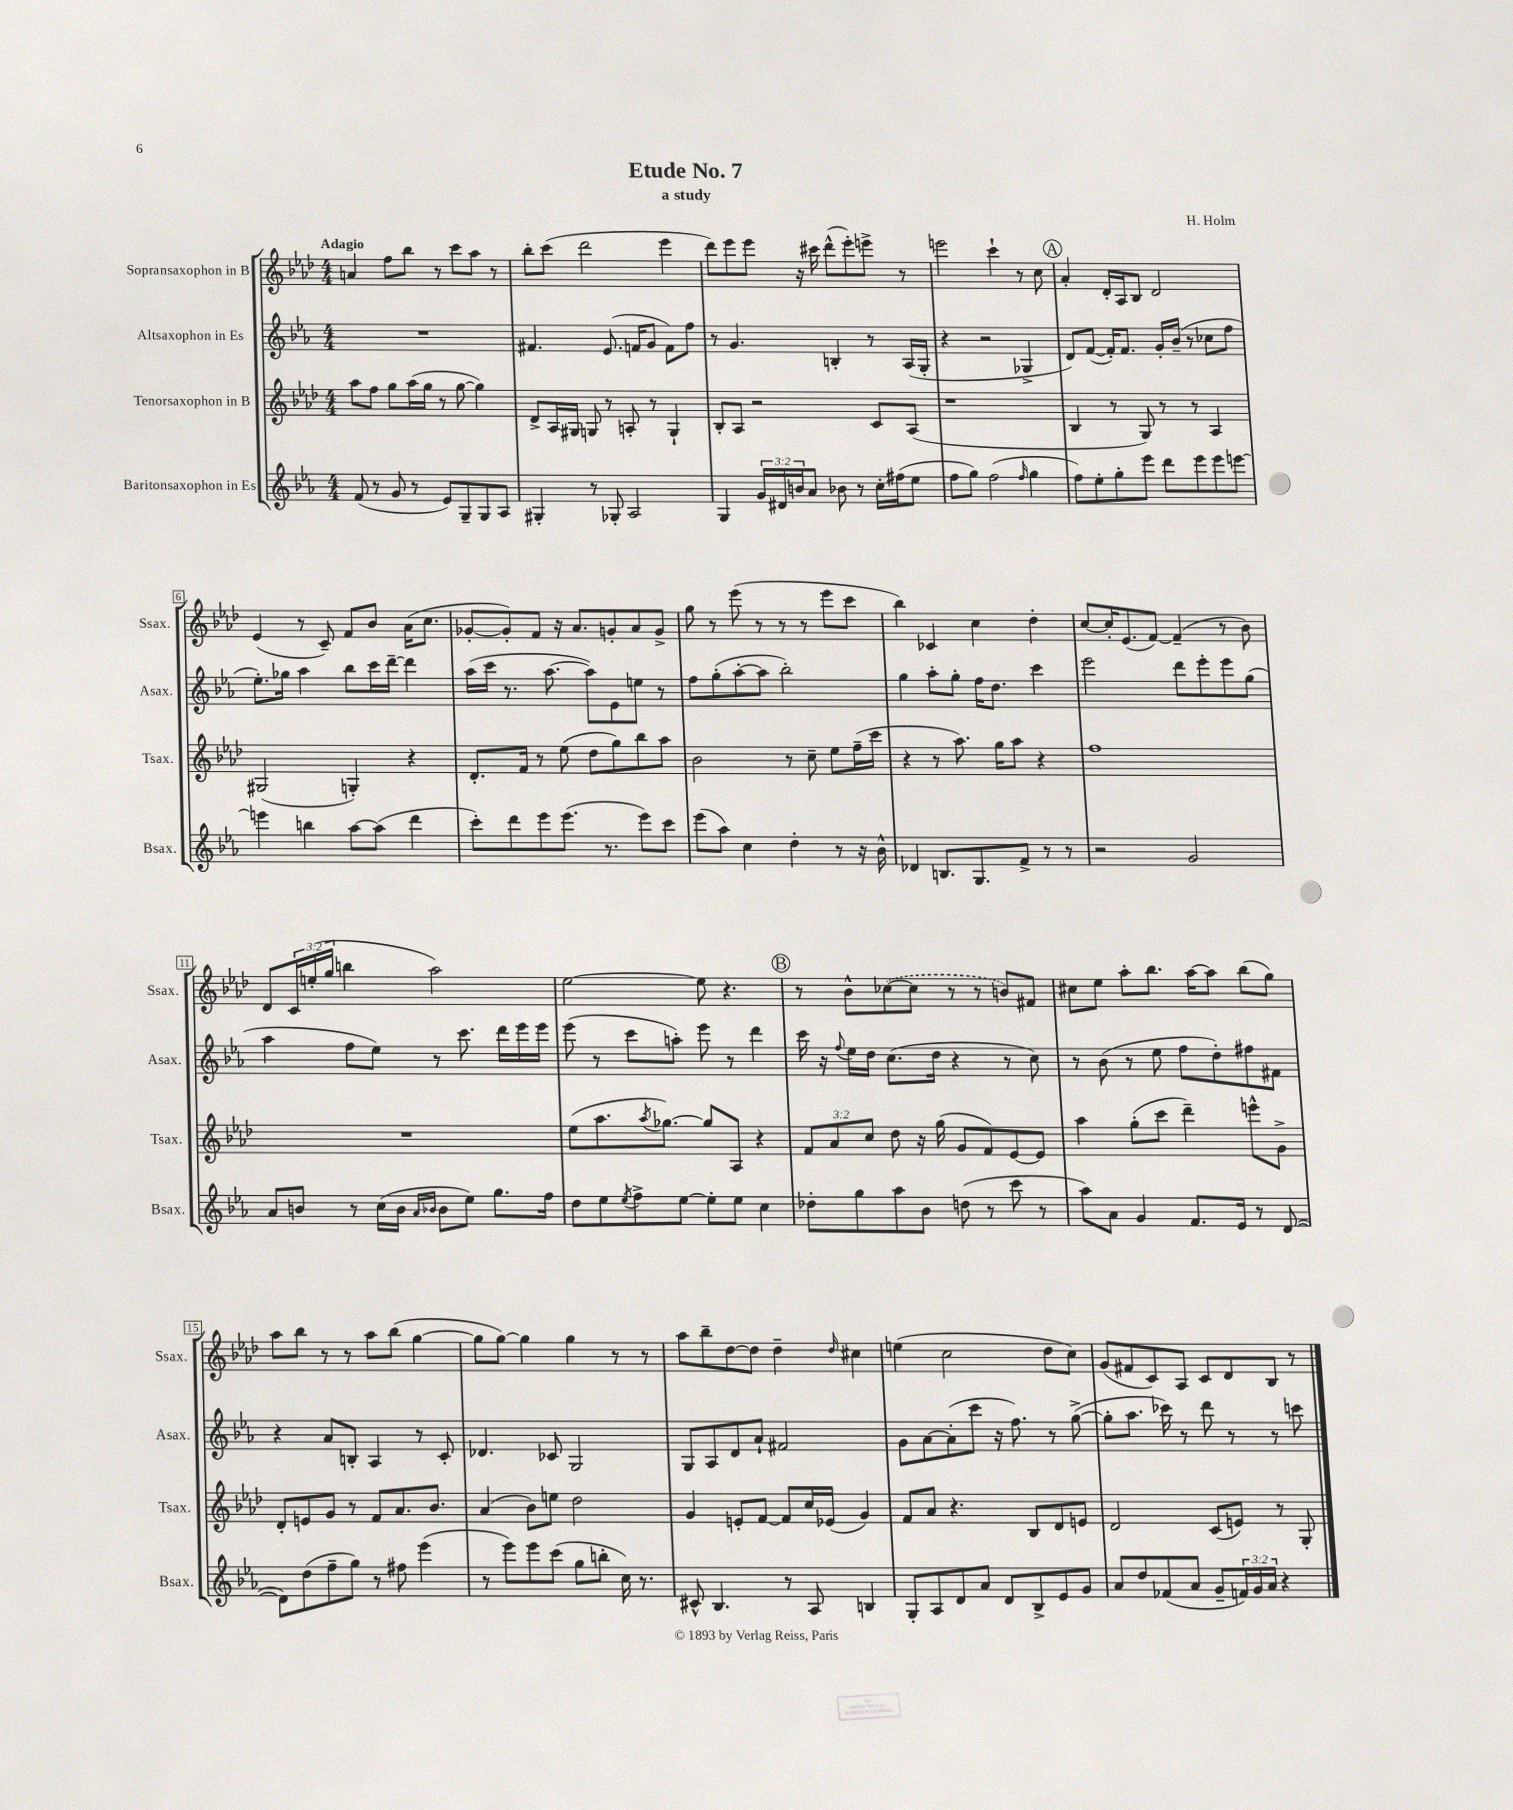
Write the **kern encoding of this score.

**kern	**kern	**kern	**kern
*staff4	*staff3	*staff2	*staff1
*clefG2	*clefG2	*clefG2	*clefG2
*k[b-e-a-]	*k[b-e-a-d-]	*k[b-e-a-]	*k[b-e-a-d-]
*M4/4	*M4/4	*M4/4	*M4/4
(8f/	8aa-\L	1r	4a/
8r	8ff\J	.	.
8g/	8gg\L	.	8ff\L
8r	(16aa-\L	.	8bb-\J
.	16gg\JJ	.	.
8e-/L)	8r	.	8r
8G~/	[8gg\	.	8ccc\L
8G/	4gg\])	.	8aa-\J
8A-/J	.	.	8r
=	=	=	=
4G#'/	8d-^/L	4.f#/	8bb-'\L
.	16A-/L	.	(8ccc\J
.	16G#/JJ	.	.
8r	8G/	.	2ddd-\
8G-'/	8r	(8.e-/	.
2A-/	8A'/	.	.
.	.	16f/LK	.
.	8r	8g/J	.
.	4G`/	8f\L)	4eee-\
.	.	8ff\J	.
=	=	=	=
4G/	8B-'/L	8r	8ddd-\L)
.	8A-/J	4.g/	8eee-\
24g/LL	2r	.	8eee-\J
24d#/	.	.	.
24b/J	.	.	.
8a-/J	.	.	16r
.	.	.	16ccc#\
8b-\	.	4B'/	(8ddd-^^\L
8r	.	.	8eee-'\)
16cc'\LL	8c/L	8r	8eee^\J
(16ff#\J	.	.	.
8ee-\J	(8A-/J	(16A-/LL	8r
.	.	16G'/JJ	.
=	=	=	=
8ff\L	1r	4r	2eee\
8gg\J)	.	.	.
(2ff\	.	2r	.
.	.	.	4ccc`\
16qqff/	.	.	.
4gg\	.	4G-^/	8r
.	.	.	8cc\
=	=	=	=
8ff\L)	4B-/	8d/L)	4a-'/
8ee-'\	.	([8f/J	.
8gg'\	8r	16f'/]LK)	16d-'/LL
.	.	8.f/J	16A-/J
8eee-\J	8G/)	.	8B-/J
8ddd\L	8r	16g'/LL	2d-/
.	.	(16b-~/JJ	.
8eee-\	8r	8r	.
8eee-\	4A-/	8cc-\L	.
[8eee\J	.	8ff\J	.
=	=	=	=
4eee\]	(2G#/	8.ee-'\L)	(4e-/
.	.	16gg-\Jk	.
4bb\	.	4aa-\	8r
.	.	.	8c~/)
[8aa-\L	4G'/)	8bb-\L	8f/L
(8aa-\]J	.	16ccc\L	8b-/J
.	.	[16ddd~\JJ	.
4ddd\	4r	4ddd\]	(16a-\LK
.	.	.	8.cc\J
=	=	=	=
8ccc'\L)	8.d-'/L	(16aa-\LL	[8g-'/L
.	.	16ccc\JJ	.
8ddd\	.	8.r	8g-'/])
.	16f/Jk	.	.
8eee-\	8r	.	8f/J
.	.	[8.aa-\	.
(8.eee-\J	(8ee-\	.	16r
.	.	.	8.a-/L
.	8dd-\L	8aa-\]L)	.
8.r	.	.	.
.	8gg\)	8e-\	8g'/
8eee-\L)	8bb-\	8ee\J	8a-/
8ccc\J	8aa-\J	8r	8g^/J
=	=	=	=
(8eee-\L	2b-\	8ff\L	8gg\
8aa-\J)	.	(8gg'\	8r
4cc\	.	[8aa-'\	(8eee-\
.	.	8aa-\]J	8r
4dd'\	8r	2bb-'\)	8r
.	8cc~\	.	8r
8r	8ee-\L	.	8eee-\L
16r	(16ff~\L	.	8ccc\J
16b-^^\	16ccc\JJ	.	.
=	=	=	=
4d-/	4r	4gg\	4bb-\)
8.B/L	8r	8aa-'\L	4c-/
.	8.aa-\)	8gg'\J	.
8.G/	.	.	.
.	.	16ff\LK	4cc\
.	16gg\LK	8.dd\J	.
8f^/J	8aa-\J	.	.
8r	4r	4ccc\	4dd-'\
8r	.	.	.
=	=	=	=
2r	1ff	2eee-\	[8cc/L
.	.	.	16cc'/]K
.	.	.	(8.e-/
.	.	.	[8f/J)
2g/	.	8ddd\L	(4f~/]
.	.	8eee-'\	.
.	.	8eee-\	8r
.	.	(8gg\J	8b-\)
=	=	=	=
8a-/L	1r	4aa-\	8d-/L
8b/J	.	.	24c/L
.	.	.	(24ee'/
.	.	.	24gg/JJ
8r	.	8ff\L	4bb\
(16cc\LL	.	8ee-\J)	.
16b\JJ	.	.	.
16qqa-/LL	.	.	.
16qqb-/JJ	.	.	.
8b-\L	.	8r	2aa-\)
8ee-\J)	.	8.ccc\	.
8.gg\L	.	.	.
.	.	16ddd\LL	.
.	.	16eee-\	.
16ff\Jk	.	16eee-\JJ	.
=	=	=	=
8dd\L	(8ee-\L	(8eee-\	[2ee-\
8ee-\	8.aa-\	8r	.
8qee-/	.	.	.
8ff^\	.	8ccc\L	.
.	8qaa-/	.	.
.	[8.gg-\J)	.	.
[8ee-\J	.	8aa'\J)	.
8ee-'\]L	8gg-/]L	8eee-\	8ee-\]
8ee-\J	8A-/J	8r	4.r
4cc\	4r	4ddd\	.
=	=	=	=
8dd-'\L	12f/L	16ccc\	8r
.	.	16r	.
.	12a-/	.	.
.	.	8qqff/	.
8gg\	.	16ee-\LL	8b-^^\L
.	12cc/J	.	.
.	.	16dd\JJ	.
8aa-\	8dd-\	(8.cc\L	([8cc-\
8b-\J	16r	.	8cc-\]J
.	(16gg\	16dd\Jk	.
(8dd\	8g/L	4r	8r
8r	8f/)	.	8r
8ccc\	[8e-/	8r	8b/L)
8r	8e-/]J	8cc\)	8f#/J
=	=	=	=
8aa-\L)	4aa-\	8r	8cc#\L
8a-\J	.	(8b-\	8ee-\J
4g/	(8gg'\L	8r	8aa-'\L
.	8ccc\J	8ee-\	8.bb-\J
8.f/L	4ddd-~\)	8ff\L	.
.	.	.	[16aa-\LK
.	.	8dd'\)	8aa-\]J
16e-/Jk	.	.	.
8r	8eee^^\L	8ff#\	(8bb-\L
([8d/	8g^\J	8f#\J	8gg\J)
=	=	=	=
8d\]L)	8d-'/L	4r	8aa-\L
(8dd\	8e/	.	8bb-\J
8ff~\	8g/J	8a-/L	8r
8gg\J)	8r	8B'/J	8r
8r	8f/L	4A-/	8aa-\L
8ff#\	8.a-/	.	(8bb-\J
(4eee-\	.	8r	[4gg\
.	8.b-/J	.	.
.	.	8c'/	.
=	=	=	=
8r	(4a-/	4.d-/	8gg\]L
8eee-\L)	.	.	[8gg\J)
8eee-\	8b-\L)	.	4gg\]
(8ccc\J	8ee\J	8c-/	.
8gg\L	2dd-\	2G/	4gg\
8bb'\J	.	.	.
16cc\)	.	.	8r
8.r	.	.	.
.	.	.	8r
=	=	=	=
8c#^^/	4g/	8G/L	8aa-\L
4.B-/	.	8A-/	8bb-~\
.	8e'/L	8d/	[8dd-\
.	[8f/J	8a-`/J	8dd-\]J
8r	8f/]L	2f#/	4dd-~\
8A-/	16cc/L	.	.
.	(16e-/JJ	.	.
.	.	.	16qqdd-/
4B/	4g/)	.	4cc#\
=	=	=	=
8G'/L	8f/L	8g\L	(4ee\
8A-/	8a-/J	[8a-\	.
8d/	4.r	(8a-'\]	2cc\
8a-/J	.	8ccc\J	.
8d/L	.	16r	.
.	.	8.ff\)	.
8B-^/	8B-/L	.	.
8e-/	8d-/	8r	8dd-\L
8g/J	8e/J	([8gg^\	8cc\J)
=	=	=	=
8a-/L	2d-/	8gg'\]L	(8g/L
8dd/	.	8.aa-\J	8f#/
(8f-/	.	.	8c/)
.	.	16ccc-\)	.
8a-/J	.	8r	8A-/J
8g~/L	(8c/L	8ddd\	8c/L
24f/L)	8e/J)	8r	8d-/
24g/	.	.	.
24a-/JJ	.	.	.
4r	8r	8r	8B-/J
.	8G'/	8ccc\	8r
==	==	==	==
*-	*-	*-	*-
